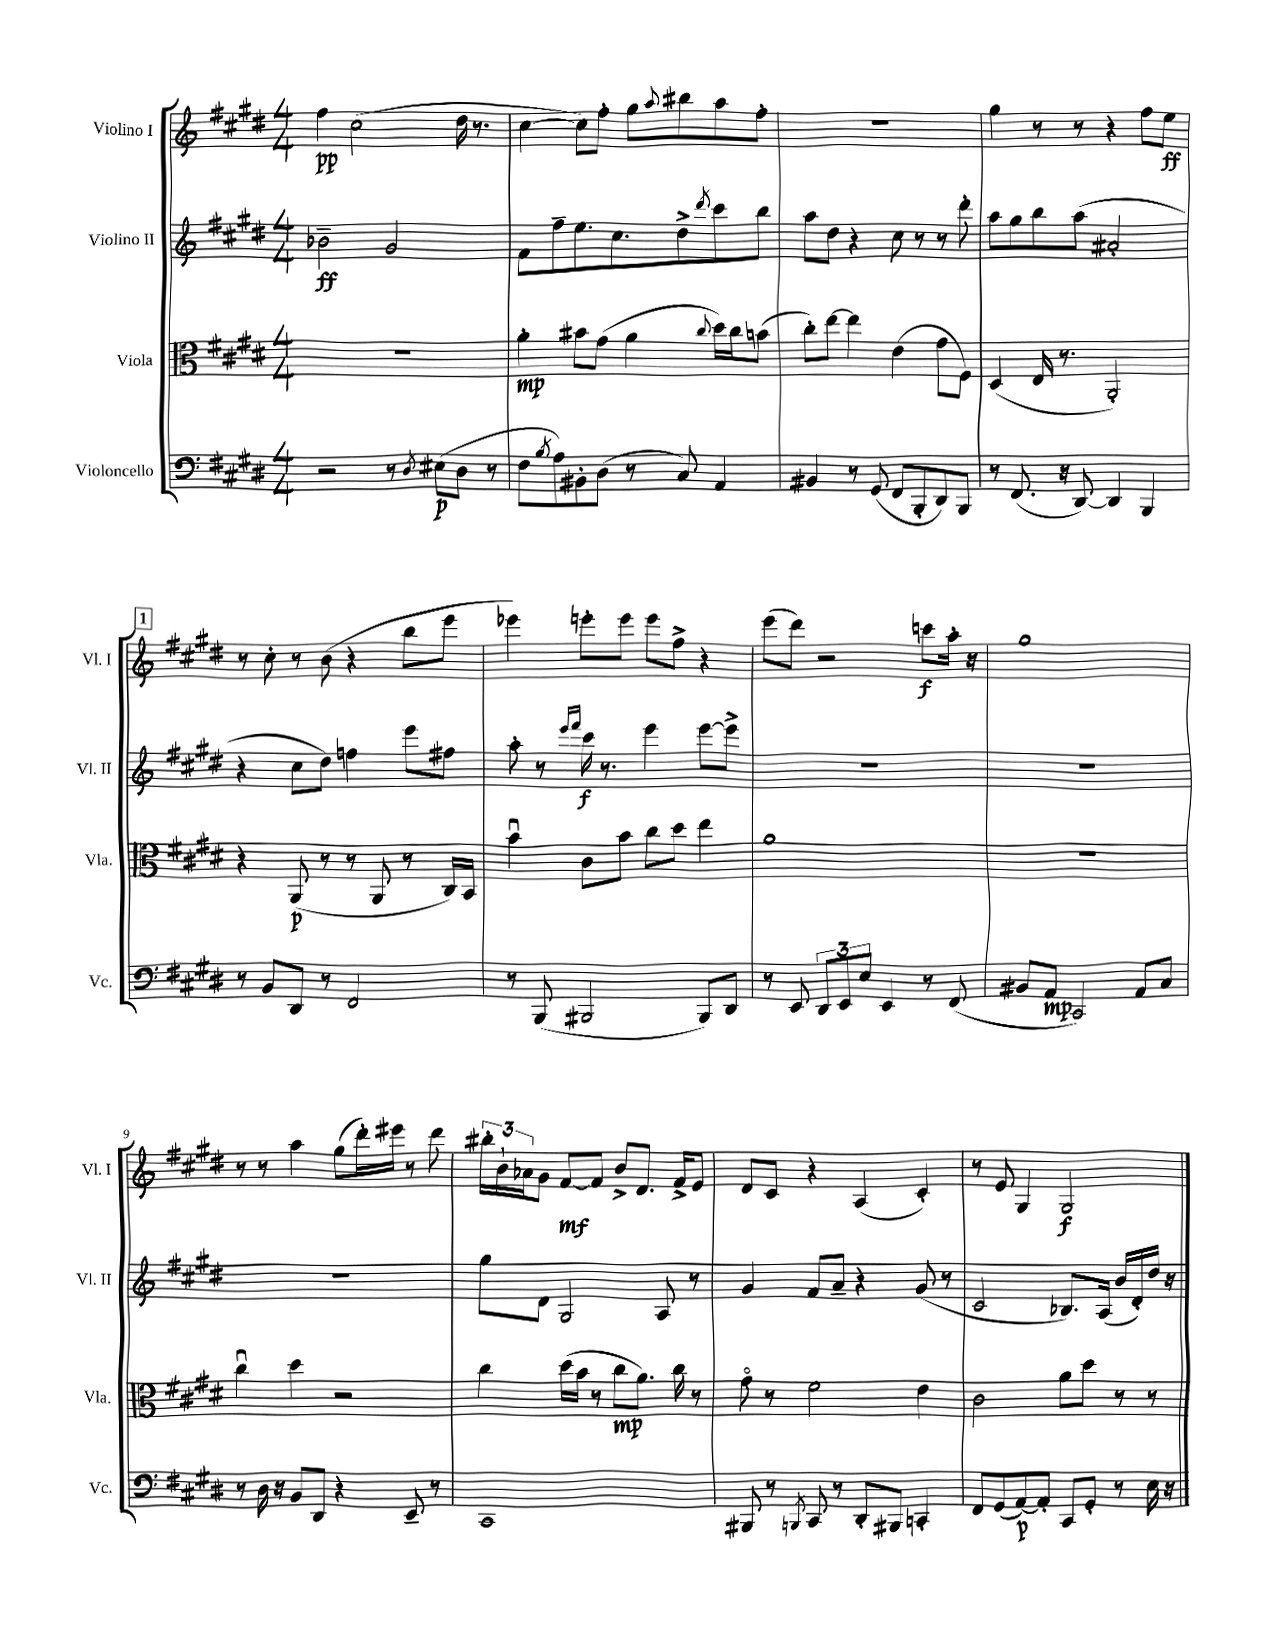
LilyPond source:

<<
\new StaffGroup <<
\new Staff = "s0" \with { instrumentName = "Violino I" shortInstrumentName = "Vl. I" } {
    \clef treble \key e \major \numericTimeSignature \time 4/4
    fis''4\pp cis''2( dis''16 r8. |
    cis''4~ cis''8) fis''8-. gis''8 \appoggiatura { a''8 } bis''8 a''8 fis''8-. |
    R1 |
    gis''4 r8 r8 r4 fis''8 e''8\ff |
    \mark \markup { \box "1" } r8 cis''8-. r8 b'8( r4 b''8 e'''8 |
    ees'''4) e'''8-. e'''8 e'''8 fis''8-> r4 |
    e'''8( dis'''8) r2 c'''8\f a''16-. r16 |
    gis''1 |
    r8 r8 a''4 gis''8( dis'''16-.) eis'''16 r8 dis'''8 |
    \tuplet 3/2 { bis''16-. b'16-! aes'16 } gis'8 fis'8~\mf fis'8 b'8-> dis'8. fis'16-> e'8 |
    dis'8 cis'8 r4 a4( cis'4-.) |
    r8 e'8 gis4 gis2\f \bar "|." |
}
\new Staff = "s1" \with { instrumentName = "Violino II" shortInstrumentName = "Vl. II" } {
    \clef treble \key e \major \numericTimeSignature \time 4/4
    bes'2--\ff gis'2 |
    fis'8 fis''8-- e''8. cis''8. dis''8-> \acciaccatura { dis'''8 } cis'''8 b''8 |
    a''8 dis''8 r4 cis''8 r8 r8 dis'''8-. |
    a''8 gis''8 b''8 a''8( ais'2-. |
    \mark \markup { \box "1" } r4 cis''8 dis''8) f''4 e'''8 fis''8 |
    a''8-. r8 \grace { e'''16 fis'''16 } cis'''16\f r8. e'''4 e'''8~ e'''8-> |
    R1 |
    R1 |
    R1 |
    gis''8 dis'8 gis2 a8 r8 |
    gis'4 fis'8 a'8-- r4 gis'8( r8 |
    cis'2 bes8.) a16( b'16 dis'16-.) dis''16 r16 \bar "|." |
}
\new Staff = "s2" \with { instrumentName = "Viola" shortInstrumentName = "Vla." } {
    \clef alto \key e \major \numericTimeSignature \time 4/4
    R1 |
    a'4-.\mp bis'8 gis'8( a'4 \appoggiatura { cis''8 } dis''16) cis''16 b'8( |
    cis''8-.) e''8~ e''4 e'4( gis'8 fis8) |
    dis4( e16 r8. a,2-.) |
    \mark \markup { \box "1" } r4 a,8\p( r8 r8 a,8 r8 cis16) b,16 |
    b'4\downbow cis'8 b'8 cis''8 dis''8 e''4 |
    a'1 |
    R1 |
    cis''4\downbow dis''4 r2 |
    cis''4 dis''16( b'16 r8 cis''8\mp a'8.) cis''16 r8 |
    gis'8\flageolet r8 fis'2 e'4 |
    cis'2 a'8 dis''8 r8 r8 \bar "|." |
}
\new Staff = "s3" \with { instrumentName = "Violoncello" shortInstrumentName = "Vc." } {
    \clef bass \key e \major \numericTimeSignature \time 4/4
    r2 r8 \acciaccatura { dis8 } eis8\p( dis8 r8 |
    fis8 \acciaccatura { b8 } a8) bis,8-. dis8( r8 cis8) a,4 |
    bis,4 r8 gis,8( fis,8 b,,8-. dis,8) b,,8 |
    r8 fis,8.( r16 dis,8~) dis,4 b,,4 |
    \mark \markup { \box "1" } r8 b,8 dis,8 r8 fis,2 |
    r8 b,,8( bis,,2 bis,,8) dis,8 |
    r8 e,8 \tuplet 3/2 { dis,8 e,8 e8 } e,4 r8 fis,8( |
    bis,8 a,8\mp cis,2) a,8 cis8 |
    r8 dis16 r16 b,8 dis,8 r4 e,8-- r8 |
    cis,1 |
    bis,,8 r8 \acciaccatura { b,,8 } cis,8 r8 dis,8-. bis,,8 c,4-. |
    fis,8 gis,8( a,8~\p) a,8-. cis,8 gis,8-. r8 e16 r16 \bar "|." |
}
>>
>>
